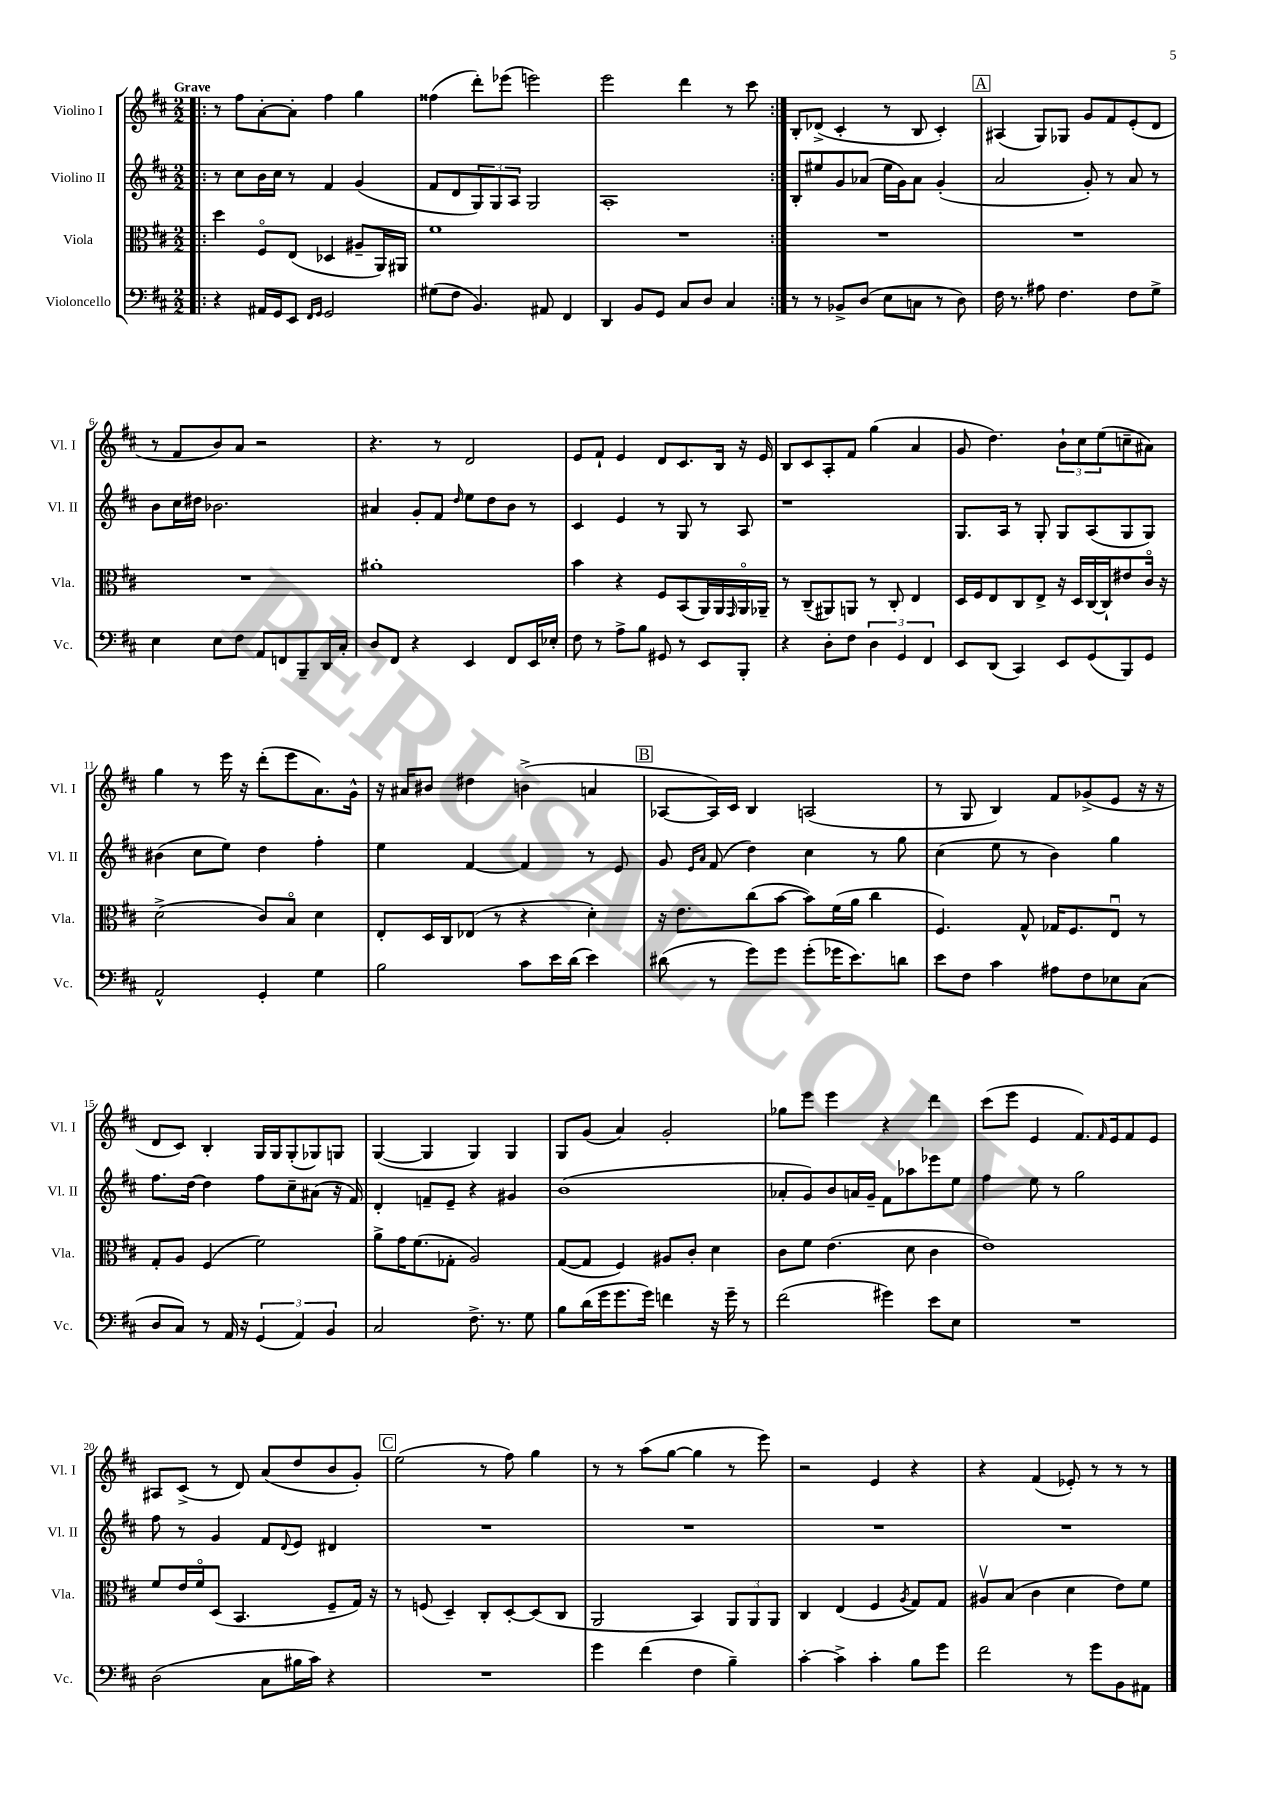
<<
\new StaffGroup <<
\new Staff = "s0" \with { instrumentName = "Violino I" shortInstrumentName = "Vl. I" } {
    \clef treble \key d \major \numericTimeSignature \time 2/2 \tempo "Grave"
    \repeat volta 2 { \bar ".|:" r8 fis''8 a'8~-. a'8-. fis''4 g''4 |
    fisis''4( d'''8-.) ees'''8( e'''2) |
    e'''2 d'''4 r8 cis'''8 | }
    b8-. des'8->( cis'4-. r8 b8 cis'4-.) |
    \mark \markup { \box "A" } ais4( g8) ges8 g'8 fis'8 e'8-.( d'8 |
    r8 fis'8 b'8) a'8 r2 |
    r4. r8 d'2 |
    e'8 fis'8-! e'4 d'8 cis'8. b16 r16 e'16 |
    b8 cis'8 a8-. fis'8 g''4( a'4 |
    g'8 d''4.) \tuplet 3/2 { b'8-! cis''8 e''8( } c''8-- ais'8) |
    g''4 r8 e'''16 r16 d'''8-.( e'''8 a'8.) g'16-^ |
    r16 ais'16 bis'8 dis''4 b'4->( a'4 |
    \mark \markup { \box "B" } aes8~ aes16) cis'16 b4 a2( |
    r8 g8 b4) fis'8 ges'8->( e'8 r16 r16 |
    d'8 cis'8) b4-. g16 g16 g8-.( ges8) g8 |
    g4~( g4 g4) g4 |
    g8 g'8( a'4) g'2-. |
    ges''8 e'''8 e'''4 r4 d'''4 |
    cis'''8( e'''8 e'4 fis'8.) \grace { fis'16 } e'16 fis'8 e'8 |
    ais8 cis'8->( r8 d'8) a'8( d''8 b'8 g'8-.) |
    \mark \markup { \box "C" } e''2( r8 fis''8) g''4 |
    r8 r8 a''8( g''8~ g''4 r8 e'''8) |
    r2 e'4 r4 |
    r4 fis'4( ees'8-.) r8 r8 r8 \bar "|." |
}
\new Staff = "s1" \with { instrumentName = "Violino II" shortInstrumentName = "Vl. II" } {
    \clef treble \key d \major \numericTimeSignature \time 2/2
    \repeat volta 2 { \bar ".|:" r8 cis''8 b'16 cis''16 r8 fis'4 g'4( |
    fis'8 d'8 \tuplet 3/2 { g8) g8 a8 } g2 |
    a1-. | }
    b8-. eis''8 g'8 aes'8( eis''16 g'16) aes'8 g'4-.( |
    \mark \markup { \box "A" } a'2 g'8-.) r8 a'8 r8 |
    b'8 cis''16 dis''16 bes'2. |
    ais'4 g'8-. fis'8 \grace { d''16 } e''8 d''8 b'8 r8 |
    cis'4 e'4 r8 g8 r8 a8 |
    r1 |
    g8. a16 r8 g8-. g8 a8( g8 g8) |
    bis'4( cis''8 e''8) d''4 fis''4-. |
    e''4 fis'4~ fis'4 r8 e'8 |
    \mark \markup { \box "B" } g'8 \grace { e'16 a'16 } fis'8( d''4) cis''4 r8 g''8 |
    cis''4( e''8 r8 b'4) g''4 |
    fis''8. d''16~ d''4 fis''8 cis''8-- ais'8( r16 fis'16) |
    d'4-. f'8-- e'8-- r4 gis'4 |
    b'1( |
    aes'8-. g'8) b'8 a'16 g'16-- fis'8 aes''8 ees'''8 e''8 |
    fis''4 e''8 r8 g''2 |
    fis''8 r8 g'4 fis'8 \appoggiatura { d'8 } e'8 dis'4 |
    \mark \markup { \box "C" } R1 |
    R1 |
    R1 |
    R1 \bar "|." |
}
\new Staff = "s2" \with { instrumentName = "Viola" shortInstrumentName = "Vla." } {
    \clef alto \key d \major \numericTimeSignature \time 2/2
    \repeat volta 2 { \bar ".|:" d''4 fis8\flageolet e8( des4 ais8-- a,16) ais,16 |
    fis'1 |
    R1 | }
    R1 |
    \mark \markup { \box "A" } R1 |
    R1 |
    ais'1-. |
    b'4 r4 fis8 b,8( a,16) a,16 \grace { g,16 } a,16\flageolet aes,16-- |
    r8 cis8--( ais,8) a,8 r8 cis8-. e4 |
    d16 fis16 e8 cis8 e8-> r16 d16 cis16~ cis16-! eis'8 cis'16\flageolet r16 |
    d'2->( cis'8) b8\flageolet d'4 |
    e8-. d16 cis16 ees8( r8 r4 d'4-.) |
    \mark \markup { \box "B" } r16 e'8. cis''8( b'8~ b'8) fis'16( a'16 cis''4 |
    fis4.) g8-^ ges16 fis8. e8\downbow r8 |
    g8-. a8 fis4( fis'2) |
    a'8-> g'16 fis'8.( ges8-. a2) |
    g8~( g8 fis4) ais8 cis'8-. d'4 |
    cis'8 fis'8 e'4.( d'8 cis'4 |
    e'1) |
    fis'8 e'16 fis'16\flageolet d8( b,4. fis8-- g16) r16 |
    \mark \markup { \box "C" } r8 f8( d4--) cis8-. d8~-. d8( cis8 |
    a,2 b,4) \tuplet 3/2 { a,8 a,8 a,8 } |
    cis4 e4( fis4 \acciaccatura { a8 } g8) g8 |
    ais8\upbow b8( cis'4 d'4 e'8) fis'8 \bar "|." |
}
\new Staff = "s3" \with { instrumentName = "Violoncello" shortInstrumentName = "Vc." } {
    \clef bass \key d \major \numericTimeSignature \time 2/2
    \repeat volta 2 { \bar ".|:" r4 ais,16 g,16 e,8 \grace { fis,16 g,16 } g,2 |
    gis8( fis8 b,4.) ais,8 fis,4 |
    d,4 b,8 g,8 cis8 d8 cis4 | }
    r8 r8 bes,8-> d8( e8 c8 r8 d8) |
    \mark \markup { \box "A" } fis16 r8. ais8 fis4. fis8 g8-> |
    e4 e8 fis8 a,8 f,8 b,,8-- d,16 cis16-. |
    d8 fis,8 r4 e,4 fis,8 e,16 ees16-. |
    fis8 r8 a8-> b8 gis,8 r8 e,8 b,,8-. |
    r4 d8-. fis8 \tuplet 3/2 { d4 g,4 fis,4 } |
    e,8 d,8( cis,4) e,8 g,8( b,,8) g,8 |
    a,2-^ g,4-. g4 |
    b2 cis'8 e'16 d'16( e'4) |
    \mark \markup { \box "B" } dis'8( r8 g'8) g'8 g'8-.( ges'16 e'8.) d'8 |
    e'8 fis8 cis'4 ais8 fis8 ees8 cis8( |
    d8 cis8) r8 a,16 r16 \tuplet 3/2 { g,4( a,4) b,4 } |
    cis2 fis8.-> r8. g8 |
    b8 d'16( g'16 g'8. g'16) f'4 r16 g'16-- r8 |
    fis'2( gis'4) e'8 e8 |
    R1 |
    d2( cis8 bis16 cis'16) r4 |
    \mark \markup { \box "C" } R1 |
    g'4 fis'4( fis4 b4--) |
    cis'4~-. cis'4-> cis'4-. b8 g'8 |
    fis'2 r8 g'8 b,8 ais,8 \bar "|." |
}
>>
>>
